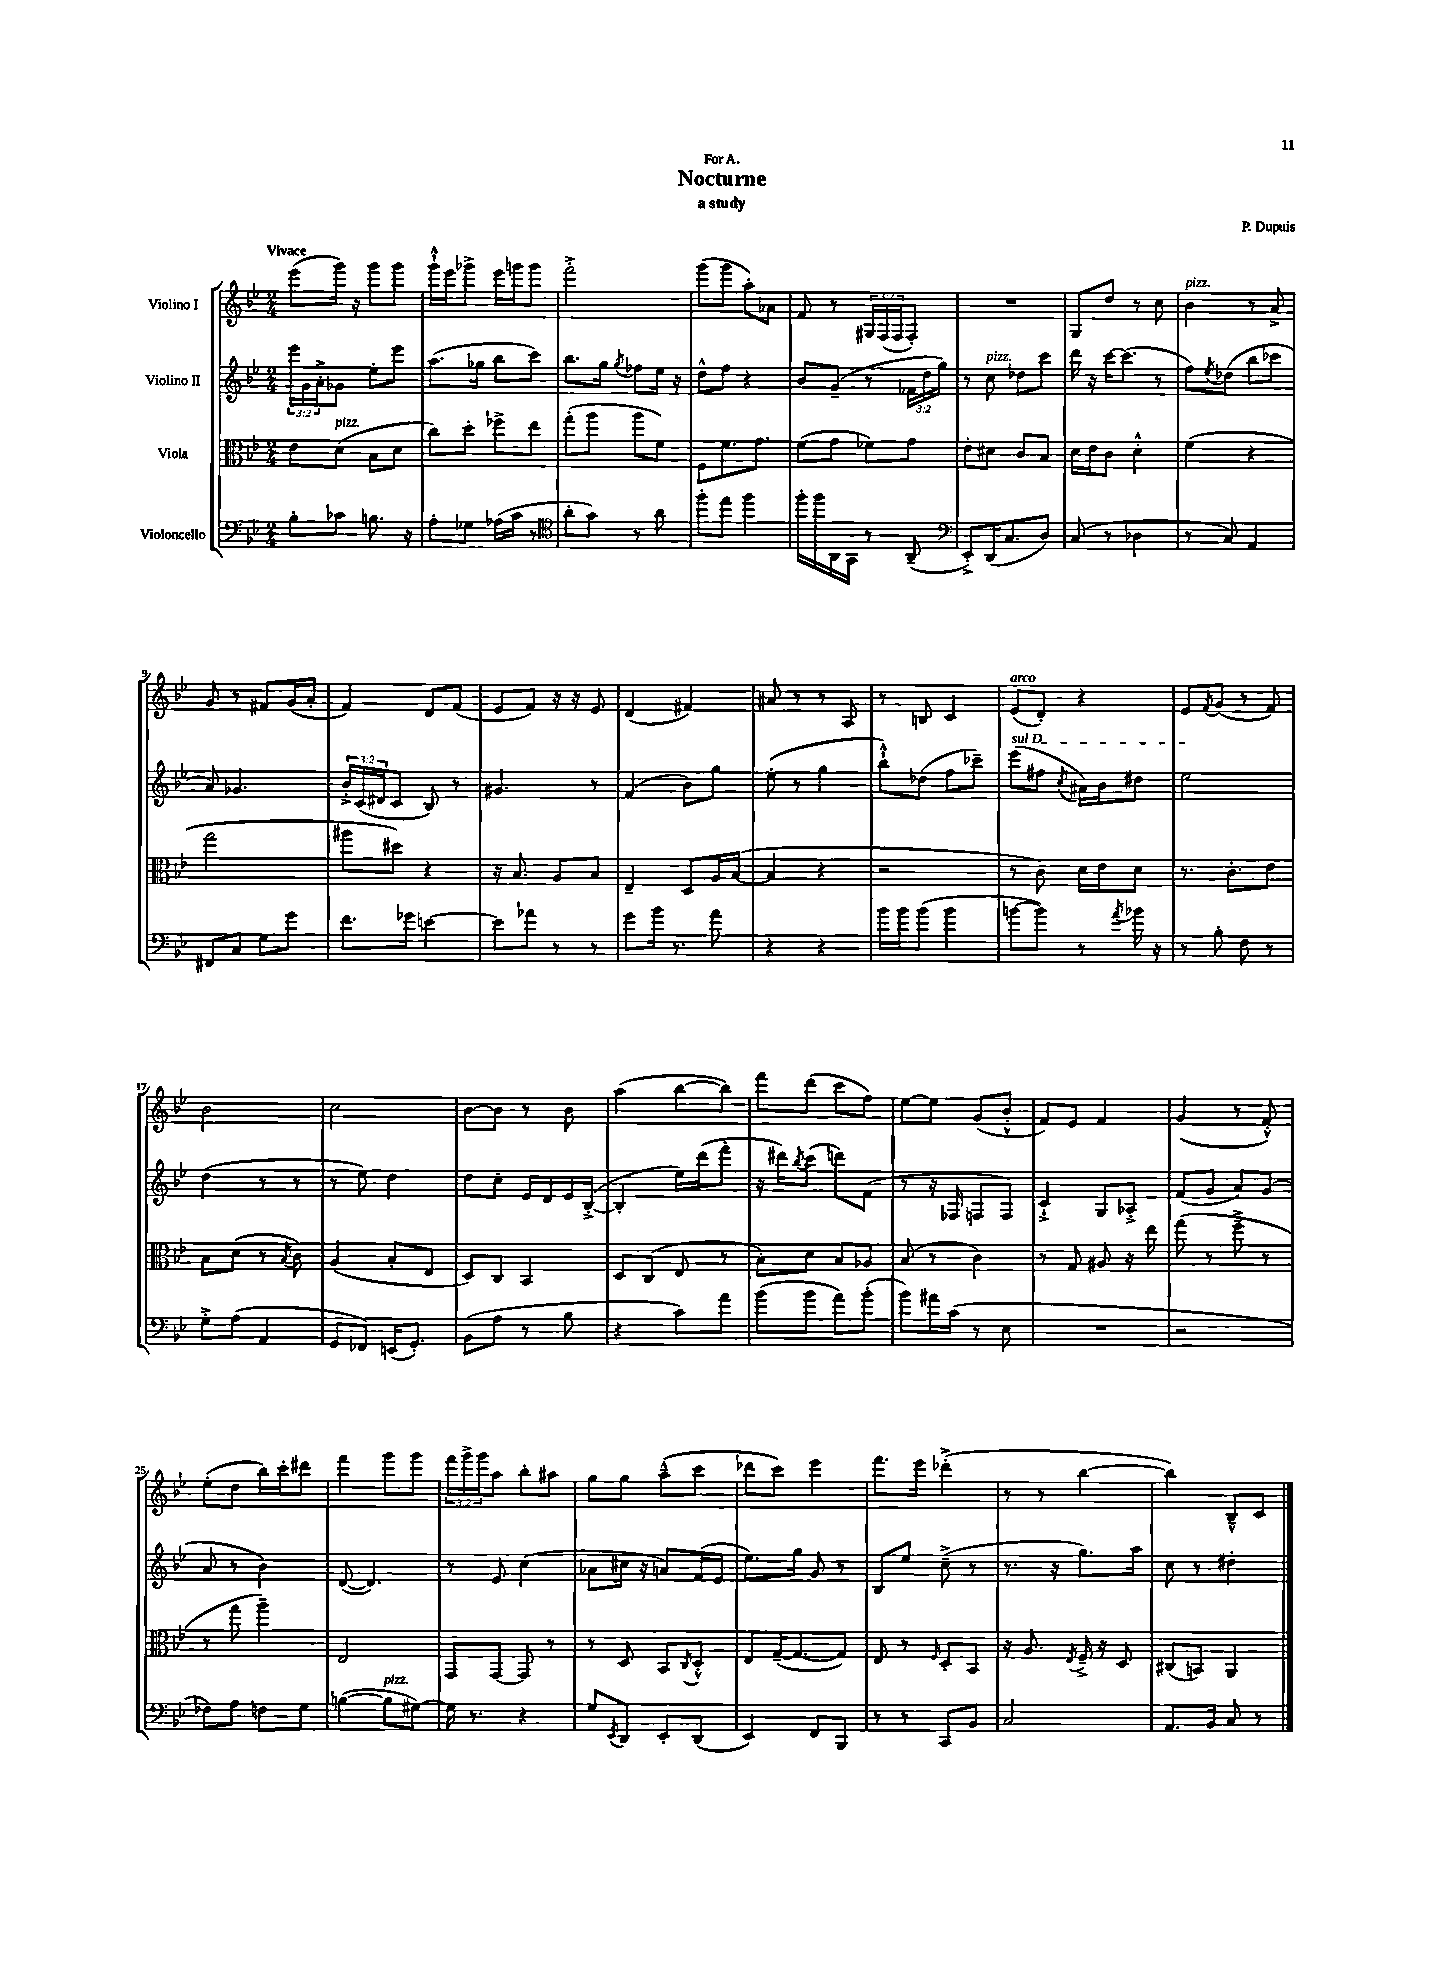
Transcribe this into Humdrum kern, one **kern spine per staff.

**kern	**kern	**kern	**kern
*part4	*part3	*part2	*part1
*staff4	*staff3	*staff2	*staff1
*I"Violoncello	*I"Viola	*I"Violino II	*I"Violino I
*clefF4	*clefC3	*clefG2	*clefG2
*k[b-e-]	*k[b-e-]	*k[b-e-]	*k[b-e-]
*M2/4	*M2/4	*M2/4	*M2/4
=1	=1	=1	=1
!	!	!	!LO:TX:a:B:t=Vivace
8B-'\L	8e-\L	24eee-\LL	(8eee-\L
.	.	24g\	.
.	.	24a'^\J	.
!	!LO:TX:a:i:t=pizz.	!	!
8c-X\J	(8d\J	8g-X\J	16ggg\Jk)
.	.	.	16r
8.Bn\	8B-\L	8ee-'\L	8ggg\L
.	8d\J	8eee-\J	8ggg\J
16r	.	.	.
=2	=2	=2	=2
8A'\L	8cc\L)	(8.aa\L	16ggg`^^\LL
.	.	.	16eee-\J
8G-X\J	8dd'\J	.	8ggg-X^\J
.	.	16gg-X\Jk	.
(16A-X\LL	8ff-X^\L	8bb-\L	16eee-\LL
16c\JJ	.	.	16gggn\J
8r	8ee-\J	8ccc\J)	8ggg\J
=3	=3	=3	=3
*clefC4	*	*	*
8a'\L	(8gg'\L	8.bb-\L	2fff'^\
8g\J)	8aa\J	.	.
.	.	16gg\Jk	.
.	.	8qgg/	.
8r	8aa\L	8ff-X\L	.
8a\	8f\J)	16ee-\Jk	.
.	.	16r	.
=4	=4	=4	=4
8ff'\L	8F\L	8dd^^\L	(8ggg\L
8ee-\J	8.f\	8ff\J	8ggg\J
4ff\	.	4r	8aa'\L)
.	8.g\J	.	.
.	.	.	8a-X\J
=5	=5	=5	=5
16ff'\LL	(8f\L	8b-/L	8f/
16ff\	.	.	.
16AA\	8g\J	(8g~/J	8r
16GG\JJ	.	.	.
8r	8f-X\L)	8r	24G#X/LL
.	.	.	(24F/
.	.	.	24F/J
(8AA~/	8g\J	24f-X\LL	8F'/J)
.	.	24dd\	.
.	.	24gg\JJ)	.
=6	=6	=6	=6
*clefF4	*	*	*
8EE-'^/L)	8e-'\L	8r	2r
!	!	!LO:TX:a:i:t=pizz.	!
(16DD/K	8d#X\J	8cc\	.
8.C/	.	.	.
.	8c/L	8dd-X\L	.
8D/J)	8B-/J	8ccc\J	.
=7	=7	=7	=7
(8C/	16d\LL	16ddd\	8G/L
.	16e-\J	16r	.
8r	8c\J	[16ccc\KL	8dd/J
.	.	(8.ccc\J]	.
4D-X\	4d'^^\	.	8r
.	.	8r	8cc\
=8	=8	=8	=8
!	!	!	!LO:TX:a:i:t=pizz.
8r	(4f\	8ff\L)	4b-\
.	.	8qee-/	.
8C/)	.	(8dd-X\J	.
4AA/	4r	8bb-\L	8r
.	.	8ccc-X\J	8a^/
!!LO:LB:g=z
=9	=9	=9	=9
8FF#X/L	2gg\	8a/)	8g/
8C/J	.	4.g-X/	8r
8G\L	.	.	8f#X/L
8g\J	.	.	(16g/L
.	.	.	16a'/JJ
=10	=10	=10	=10
8.f\L	8aa#X\L	24b-'^/LL	4f/)
.	.	(24c/	.
.	.	24d#X/J	.
.	8dd#X\J)	8c/J	.
16g-X\Jk	.	.	.
[4en\	4r	8B-/)	8d/L
.	.	8r	(8f/J
=11	=11	=11	=11
8e\L]	16r	4.g#X/	8e-/L
.	8.B-/	.	.
8a-X\J	.	.	8f/J)
8r	8A/L	.	16r
.	.	.	16r
8r	8B-/J	8r	8e-/
=12	=12	=12	=12
8g\L	4E-~/	(4f/	(4d/
16b-\Jk	.	.	.
8.r	.	.	.
.	8D/L	8b-\L)	4f#X/)
8a\	16A/L	8gg\J	.
.	([16B-/JJ	.	.
=13	=13	=13	=13
4r	4B-/]	(8ee-'\	8a#X/
.	.	8r	8r
4r	4r	4gg\	8r
.	.	.	8A/
=14	=14	=14	=14
16b-\LL	2r	8bb-`^^\L)	8r
16b-\J	.	.	.
(8b-\J	.	(8dd-X\J	8Bn/
4b-\	.	8ff\L	4c/
.	.	8ccc-X~\J)	.
=15	=15	=15	=15
!	!	!	!LO:TX:a:i:t=arco
!	!	!LO:TX:a:i:t=sul D	!
[8bn\L	8r	(8eee-\L	(8e-/L
8b\J])	8c\)	8ff#X\J	8d'/J)
.	.	8qcc/	.
8r	16d\LL	16a#X\LL)	4r
.	16e-\J	16b-\J	.
8qa/	.	.	.
16b-X\	8d\J	8dd#X\J	.
16r	.	.	.
=16	=16	=16	=16
8r	8.r	2ee-\	8e-/L
.	.	.	8qf/
8B-'\	.	.	(8g/J
.	8.c'\L	.	.
8F\	.	.	8r
8r	8e-\J	.	8f/)
!!LO:LB:g=z
=17	=17	=17	=17
8G'^\L	8B-\L	(4dd\	2b-\
(8A\J	(8d\J	.	.
4AA/	8r	8r	.
.	8qB-/	.	.
.	8c\)	8r	.
=18	=18	=18	=18
8GG/L	(4A/	8r	2cc\
8FF-X/J)	.	8ee-\)	.
(16EEn/KL	8B-'/L	4dd\	.
8.GG'/J)	.	.	.
.	8E-/J	.	.
=19	=19	=19	=19
(8BB-\L	8D/L)	8dd\L	[8b-\L
8A\J	8C/J	8cc'\J	8b-\J]
8r	4BB-/	16e-/LL	8r
.	.	16d/	.
8B-\	.	16e-/	8b-\
.	.	([16B-'^/JJ	.
=20	=20	=20	=20
4r	8D/L	4B-'/]	(4aa\
.	(8C/J	.	.
8c\L)	8E-/	16ee-\LL)	[8bb-\L
.	.	(16ddd\J	.
8a\J	8r	8fff'\J	8bb-\J])
=21	=21	=21	=21
(8b-\L	8B-'\L)	16r	8fff\L
.	.	16ddd#X\KL)	.
.	.	8qbb-/	.
8b-\J	8d\J	(8ccc\J	(8ddd\J
8a\L)	8B-/L	8dddn\L)	8ccc\L
(8b-'\J	8A-X/J	(8f\J	8ff\J)
=22	=22	=22	=22
8b-\L)	(8B-/	8r	[8ee-\L
16a#X\L	8r	16r	8ee-\J]
(16c\JJ	.	16F-X/	.
8r	4c\)	8Fn/L	(8g/L
8E-\	.	8F/J)	8b-'^^/J
=23	=23	=23	=23
2r	8r	4c`^/	8f/L)
.	8G/	.	8e-/J
.	8A#X/	8G/L	4f/
.	16r	8A-X'^/J	.
.	16ee-\	.	.
=24	=24	=24	=24
2r	(8gg\	(8f/L	(4g/
.	8r	8g/J	.
.	8ff~^\	8a/L)	8r
.	8r	(8g/J	8f'^^/)
!!LO:LB:g=z
=25	=25	=25	=25
8F-X\L)	8r	8a/	(8ee-'\L
8A\J	8gg\	8r	8dd\J
8Fn\L	4aa~\)	4b-\)	16bb-\LL)
.	.	.	16ccc'\J
8G\J	.	.	8ddd#X\J
=26	=26	=26	=26
([4Bn\	2E-/	([8d/	4fff\
.	.	4.d/])	.
!LO:TX:a:i:t=pizz.	!	!	!
8B\L]	.	.	8ggg\L
[8G#X\J)	.	.	8ggg\J
=27	=27	=27	=27
16G#\]	8GG/L	8r	24fff\LL
.	.	.	24ggg^\
8.r	.	.	.
.	.	.	24ggg\J
.	[8GG/J	8e-/	8aa\J
4r	8GG/]	(4cc\	8bb-'\L
.	8r	.	8aa#X\J
=28	=28	=28	=28
8G/L	8r	8a-X\L	8gg\L
8qEE-/	.	.	.
8DD/J	8D/	16cc#X\Jk	8gg\J
.	.	16r	.
8EE-'/L	8BB-/L	8an/L)	(8aa~^^\L
.	8qC/	.	.
(8DD/J	8D'^^/J	(16f/L	8ccc\J
.	.	16e-/JJ	.
=29	=29	=29	=29
4EE-/)	8E-/L	8.ee-\L)	8ddd-X\L
.	([16G~/K	.	8ccc\J)
.	8.G/_	16gg\Jk	.
8FF/L	.	8g/	4eee-\
8BBB-/J	8G/J])	8r	.
=30	=30	=30	=30
8r	8E-/	8B-/L	8.fff\L
8r	8r	8ee-/J	.
.	.	.	16eee-\Jk
.	16qqF/	.	.
8CC/L	8D'/L	(8cc~^\	(4ddd-X'^\
8BB-/J	8BB-/J	8r	.
=31	=31	=31	=31
2C/	16r	8.r	8r
.	8.A/	.	.
.	.	.	8r
.	.	16r	.
.	8qE-/	.	.
.	16F~^/	8.gg\L)	[4bb-\
.	16r	.	.
.	8D/	.	.
.	.	16aa\Jk	.
=32	=32	=32	=32
8.AA/L	(8C#X/L	8cc\	4bb-\])
.	8BBn/J)	8r	.
16BB-/Jk	.	.	.
8C/	4AA/	4dd#X'\	8B-~^^/L
8r	.	.	8c/J
==	==	==	==
*-	*-	*-	*-
